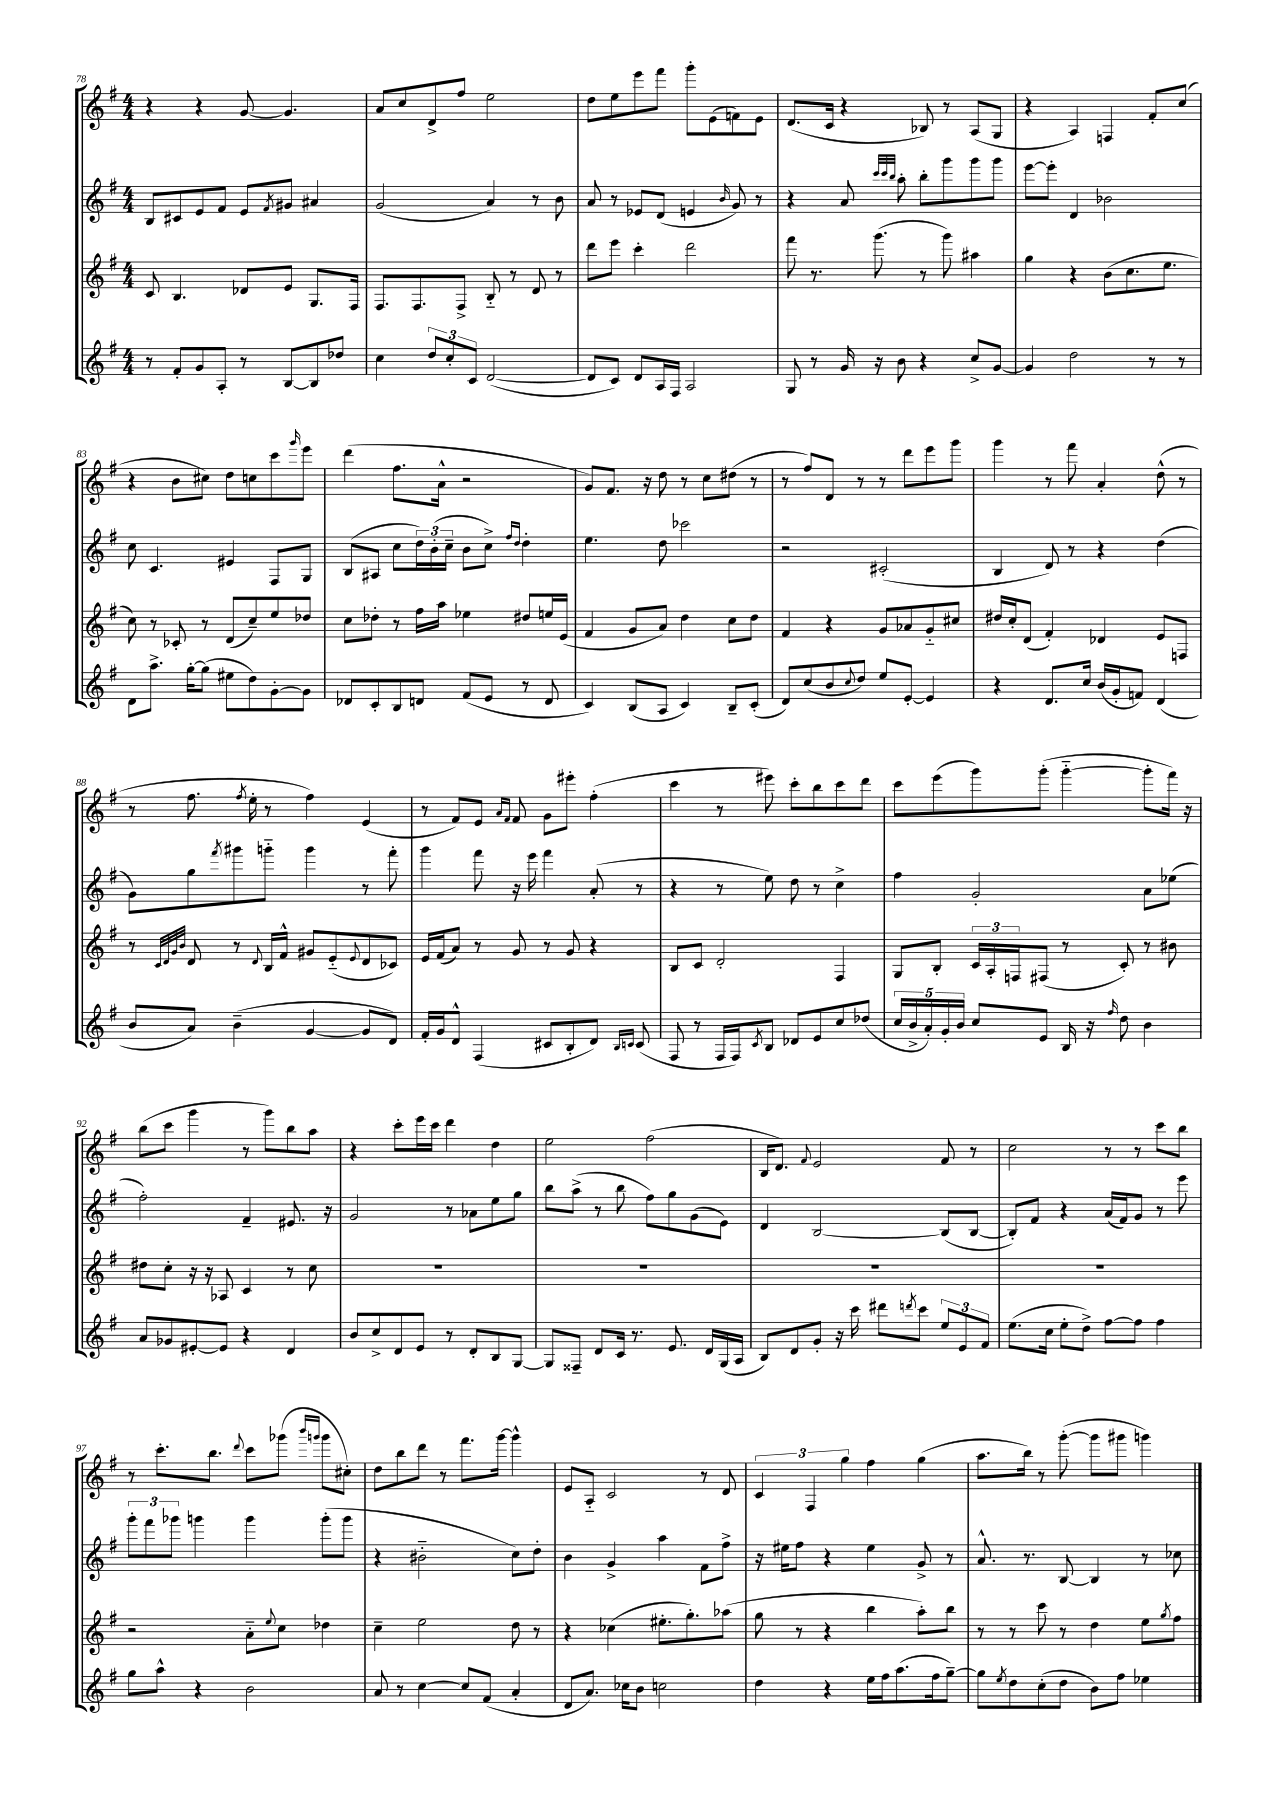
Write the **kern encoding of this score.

**kern	**kern	**kern	**kern
*part4	*part3	*part2	*part1
*staff4	*staff3	*staff2	*staff1
*clefG2	*clefG2	*clefG2	*clefG2
*k[f#]	*k[f#]	*k[f#]	*k[f#]
*M4/4	*M4/4	*M4/4	*M4/4
=78	=78	=78	=78
8r	8c/	8B/L	4r
8f#'/L	4.B/	8c#X/	.
8g/	.	8e/	4r
8A'/J	.	8f#/J	.
8r	8d-X/L	8e/L	[8g/
.	.	8qf#/	.
[8B/L	8e/J	8g#X/J	4.g/]
8B/]	8.G/L	4a#X/	.
8dd-X/J	.	.	.
.	16F#/Jk	.	.
=79	=79	=79	=79
4cc\	8.F#/L	(2g/	8a/L
.	.	.	8cc/
.	8.F#/	.	.
12dd/L	.	.	8d^/
12cc'/	.	.	.
.	8F#^/J	.	8ff#/J
12c/J	.	.	.
([2d/	8B/	4a/)	2ee\
.	8r	.	.
.	8d/	8r	.
.	8r	8b\	.
=80	=80	=80	=80
8d/L]	8ddd\L	8a/	8dd\L
8c/J)	8eee\J	8r	8ee\
8d/L	4ccc'\	8e-X/L	8eee\
16A/L	.	(8d/J	8fff#\J
16F#/JJ	.	.	.
2A/	2ddd\	4en/	8ggg'\L
.	.	.	(8e\
.	.	16qqb/	.
.	.	8g/)	8fn\)
.	.	8r	8e\J
=81	=81	=81	=81
8G/	8fff#\	4r	(8.d/L
8r	8.r	.	.
.	.	.	16c/Jk
16g/	.	8a/	4r
16r	(8.ggg\	.	.
.	.	32qqccc/LLL	.
.	.	32qqccc/	.
.	.	32qqbb/JJJ	.
8b\	.	8aa'\	.
4r	8r	8bb'\L	8B-X/)
.	8ggg\)	8ggg\	8r
8cc^/L	4aa#X\	8ggg\	(8A/L
[8g/J	.	8ggg\J	8G/J
=82	=82	=82	=82
4g/]	4gg\	[8eee\L	4r
.	.	8eee'\J]	.
2dd\	4r	4d/	4A/)
.	(8b\L	2b-X\	4Fn/
.	8.cc\	.	.
8r	.	.	8f#'/L
.	8.ee\J	.	.
8r	.	.	(8cc/J
!!LO:LB:g=z
=83	=83	=83	=83
8d\L	8cc\)	8cc\	4r
8.aa^\J	8r	4.c/	.
.	8c-X'/	.	8b\L
[16gg'\KL	.	.	.
(8gg\J]	8r	.	8cc#X\J)
8ee#X\L	(8d/L	4e#X/	8dd\L
8dd\)	8cc~/)	.	8ccn\
[8g'\	8ee/	8F#/L	8ccc\
.	.	.	16qqggg/
8g\J]	8dd-X/J	8G/J	8eee\J
=84	=84	=84	=84
8d-X/L	8cc\L	(8B/L	(4ddd\
8c'/	8dd-X'\J	8A#X/J	.
8B/	8r	8cc\L	8.ff#\L
8dn/J	16ff#\LL	24dd\L)	.
.	.	(24b'\	.
.	16aa\JJ	.	16a^^\Jk
.	.	24cc~\JJ	.
(8f#/L	4ee-X\	8b\L	2r
8e/J	.	8cc^\J)	.
.	.	16qqff#/LL	.
.	.	16qqdd/JJ	.
8r	8dd#X/L	4dd'\	.
8d/	16een/L	.	.
.	(16e/JJ	.	.
=85	=85	=85	=85
4c/)	4f#/	4.ee\	8g/L)
.	.	.	8.f#/J
(8B/L	8g/L	.	.
.	.	.	16r
8A/J	8a/J)	8dd\	8dd\
4c/)	4dd\	2ccc-X\	8r
.	.	.	8cc\L
8B~/L	8cc\L	.	(8dd#X\J
(8c'/J	8dd\J	.	8r
=86	=86	=86	=86
8d/L)	4f#/	2r	8r
(8cc/	.	.	8ff#/L)
8b/	4r	.	8d/J
8qqcc/	.	.	.
8dd/J)	.	.	8r
8ee/L	8g/L	(2c#X'/	8r
[8e'/J	8a-X/	.	8ddd\L
4e/]	8g/	.	8eee\
.	8cc#X/J	.	8ggg\J
=87	=87	=87	=87
4r	16dd#X/LL	4B/	4ggg\
.	16cc'/J	.	.
.	(8d/J	.	.
8.d/L	4f#'/)	8d/)	8r
.	.	8r	8fff#\
16cc/Jk	.	.	.
(16b/LL	4d-X/	4r	4a'/
16g'/J	.	.	.
8fn/J)	.	.	.
(4d/	8e/L	(4dd\	(8dd^^\
.	8Fn/J	.	8r
!!LO:LB:g=z
=88	=88	=88	=88
8b/L	8r	8g\L)	8r
.	32qqc/LLL	.	.
.	32qqd/	.	.
.	32qqg/	.	.
.	32qqb/JJJ	.	.
8a/J)	8d/	8gg\	8.ff#\
.	.	8qfff#/	.
(4b~\	8r	8ggg#X\	.
.	.	.	8qff#/
.	.	.	16ee'\
.	8qqd/	.	.
.	16B/LL	8gggn\J	8r
.	16f#^^/JJ	.	.
[4g/	8g#X/L	4ggg\	4ff#\)
.	(8e/	.	.
.	8qqe/	.	.
8g/L]	8d/	8r	(4e/
8d/J)	8c-X/J)	8fff#'\	.
=89	=89	=89	=89
16f#'/LL	16e/LL	4ggg\	8r
16g/J	(16f#/J	.	.
8d^^/J	8a/J)	.	8f#/L)
(4F#/	8r	8fff#\	8e/J
.	.	.	16qqa/LL
.	.	.	16qqf#/JJ
.	8g/	16r	8f#/
.	.	16eee\	.
8c#X/L	8r	4fff#\	8g\L
8B'/	8g/	.	8eee#X'\J
8d/J)	4r	(8a'/	(4ff#'\
16qqB/LL	.	.	.
16qqcn/JJ	.	.	.
(8c/	.	8r	.
=90	=90	=90	=90
8F#/	8B/L	4r	4ccc\
8r	8c/J	.	.
16F#/LL	2d'/	8r	8r
16F#/J)	.	.	.
8qc/	.	.	.
8B/J	.	8ee\)	8eee#X\)
8d-X/L	.	8dd\	8ccc'\L
8e/	.	8r	8bb\
8cc/	4F#/	4cc^\	8ccc\
(8dd-X/J	.	.	8ddd\J
=91	=91	=91	=91
20cc/LL	8G/L	4ff#\	8ccc\L
20b^/	.	.	.
20a'/)	.	.	.
.	8B'/J	.	(8eee\
20g'/	.	.	.
20b/JJ	.	.	.
8cc/L	24c/LL	2g'/	8ggg\)
.	24A'/	.	.
.	24Fn/J	.	.
8e/J	(8F#X/J	.	(8ggg'\J
16B/	8r	.	[4ggg\
16r	.	.	.
16qqff#/	.	.	.
8dd\	8c'/)	.	.
4b\	8r	8a\L	8ggg'\L]
.	8b#X\	(8ee-X\J	16fff#\Jk)
.	.	.	16r
!!LO:LB:g=z
=92	=92	=92	=92
8a/L	8dd#X\L	2ff#'\)	(8bb\L
8g-X/	8cc'\J	.	8ccc\J
[8e#X'/	16r	.	4ggg\
.	16r	.	.
8e#/J]	8A-X/	.	.
4r	4c/	4f#~/	8r
.	.	.	8ggg\L)
4d/	8r	8.e#X/	8bb\
.	8cc\	.	8aa\J
.	.	16r	.
=93	=93	=93	=93
8b/L	1r	2g/	4r
8cc^/	.	.	.
8d/	.	.	8ccc'\L
8e/J	.	.	16eee\L
.	.	.	16ccc\JJ
8r	.	8r	4ddd\
8d'/L	.	8a-X\L	.
8B/	.	8ee\	4dd\
[8G/J	.	8gg\J	.
=94	=94	=94	=94
8G/L]	1r	8bb\L	2ee\
8F##X~/J	.	(8aa^\J	.
8d/L	.	8r	.
16c/Jk	.	8bb\	.
8.r	.	.	.
.	.	8ff#\L)	(2ff#\
8.e/	.	8gg\	.
.	.	(8g\	.
16d/LL	.	.	.
(16G/	.	8e\J)	.
16A/JJ	.	.	.
=95	=95	=95	=95
8B/L)	1r	4d/	16B/KL
.	.	.	8.d/J)
8d/	.	.	.
.	.	.	8qqf#/
8g'/J	.	[2B/	2e/
16r	.	.	.
16ccc\	.	.	.
8ddd#X\L	.	.	.
8qdddn/	.	.	.
8ccc\J	.	.	.
12ee/L	.	(8B/L]	8f#/
12e/	.	.	.
.	.	[8B/J	8r
12f#/J	.	.	.
=96	=96	=96	=96
(8.ee\L	1r	8B'/L])	2cc\
.	.	8f#/J	.
16cc\Jk	.	.	.
8ee'\L	.	4r	.
8dd^\J)	.	.	.
[8ff#\L	.	(16a/LL	8r
.	.	16f#/J)	.
8ff#\J]	.	8g/J	8r
4ff#\	.	8r	8ccc\L
.	.	8eee\	8bb\J
!!LO:LB:g=z
=97	=97	=97	=97
8gg\L	2r	12ggg'\L	8r
.	.	12fff#\	.
8aa^^\J	.	.	8.ccc'\L
.	.	12ggg-X\J	.
4r	.	4gggn\	.
.	.	.	8.bb\J
.	.	.	8qqddd/
2b\	8a\L	4ggg\	8ccc\L
.	8qqee/	.	.
.	8cc\J	.	(8ggg-X\J
.	.	.	16qqbbb/LL
.	.	.	16qqgggn/JJ
.	4dd-X\	(8ggg'\L	8ggg\L
.	.	8ggg\J	8cc#X'\J)
=98	=98	=98	=98
8a/	4cc~\	4r	8dd\L
8r	.	.	8bb\
[4cc\	2ee\	2b#X\	8ddd\J
.	.	.	8r
8cc/L]	.	.	8.fff#\L
(8f#/J	.	.	.
.	.	.	[16ggg\Jk
4a'/	8dd\	8cc\L)	4ggg^^\]
.	8r	8dd'\J	.
=99	=99	=99	=99
8d/L	4r	4b\	8e/L
8.a/J)	.	.	8A/J
.	(4cc-X\	4g^/	2c/
16cc-X\KL	.	.	.
8b\J	.	.	.
2ccn\	8.ee#X'\L	4aa\	.
.	8.gg'\)	.	.
.	.	8f#\L	8r
.	(8aa-X\J	8ff#^\J	8d/
=100	=100	=100	=100
4dd\	8gg\	16r	6c/
.	.	16ee#X\KL	.
.	8r	8ff#\J	.
.	.	.	6F#/
4r	4r	4r	.
.	.	.	6gg\
16ee\LL	4bb\	4ee#\	4ff#\
16ff#\J	.	.	.
(8.aa\	.	.	.
.	8aa'\L)	8g^/	(4gg\
16ff#\k	.	.	.
[8gg~\J)	8bb\J	8r	.
=101	=101	=101	=101
8gg\L]	8r	8.a^^/	8.aa\L
8qee/	.	.	.
8dd\	8r	.	.
.	.	8.r	16bb\Jk)
(8cc'\	8ccc\	.	8r
8dd\J	8r	[8B/	([8ggg'\
8b\L)	4dd\	4B/]	8ggg\L]
8ff#\J	.	.	8ggg#X\J
4ee-X\	8ee\L	8r	4gggn\)
.	8qgg/	.	.
.	8ff#\J	8cc-X\	.
==	==	==	==
*-	*-	*-	*-
